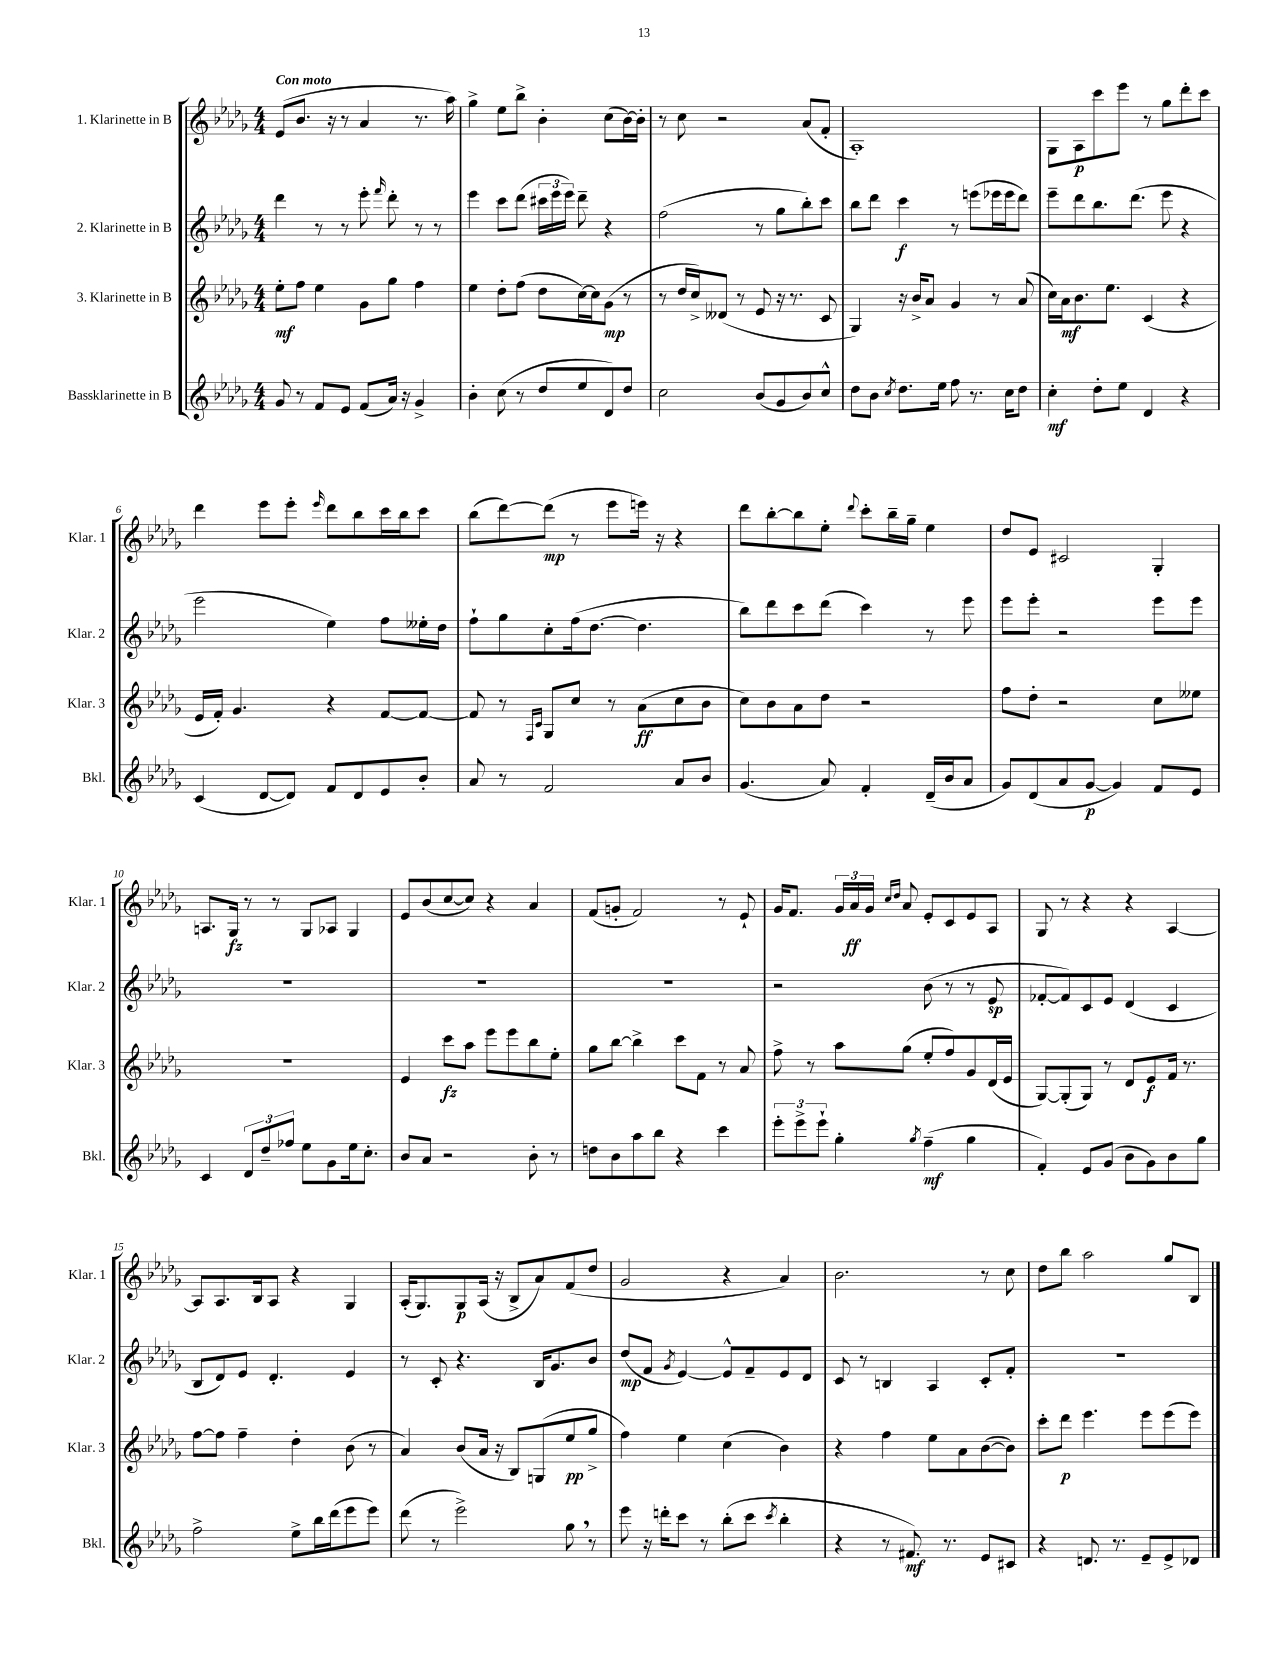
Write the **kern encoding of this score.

**kern	**dynam	**kern	**dynam	**kern	**dynam	**kern	**dynam
*part4	*part4	*part3	*part3	*part2	*part2	*part1	*part1
*staff4	*staff4	*staff3	*staff3	*staff2	*staff2	*staff1	*staff1
*I"Bassklarinette in B	*	*I"3. Klarinette in B	*	*I"2. Klarinette in B	*	*I"1. Klarinette in B	*
*I'Bkl.	*	*I'Klar. 3	*	*I'Klar. 2	*	*I'Klar. 1	*
*clefG2	*	*clefG2	*	*clefG2	*	*clefG2	*
*k[b-e-a-d-g-]	*	*k[b-e-a-d-g-]	*	*k[b-e-a-d-g-]	*	*k[b-e-a-d-g-]	*
*M4/4	*	*M4/4	*	*M4/4	*	*M4/4	*
=1	=1	=1	=1	=1	=1	=1	=1
!	!	!	!	!	!	!LO:TX:a:B:t=Con moto	!
8g-/	.	8ee-'\L	mf	4ddd-\	.	(8e-/L	.
8r	.	8ff\J	.	.	.	8.b-/J	.
8f/L	.	4ee-\	.	8r	.	.	.
.	.	.	.	.	.	16r	.
8e-/J	.	.	.	8r	.	8r	.
(8f/L	.	8g-\L	.	8eee-'\	.	4a-/	.
.	.	.	.	16qqfff/	.	.	.
16a-/Jk)	.	8gg-\J	.	8ddd-'\	.	.	.
16r	.	.	.	.	.	.	.
4g-^/	.	4ff\	.	8r	.	8.r	.
.	.	.	.	8r	.	.	.
.	.	.	.	.	.	16aa-\)	.
=2	=2	=2	=2	=2	=2	=2	=2
4b-'\	.	4ee-\	.	4eee-\	.	4gg-^\	.
(8cc\	.	8dd-'\L	.	8ccc\L	.	8ee-\L	.
8r	.	(8ff\J	.	(8ddd-\J	.	8bb-^\J	.
8dd-/L	.	8dd-\L	.	24ccc#X\LL	.	4b-'\	.
.	.	.	.	24eee-\	.	.	.
.	.	.	.	24eee-\JJ)	.	.	.
8ee-/	.	[16cc\L)	.	8ddd-~\	.	.	.
.	.	16cc\J]	.	.	.	.	.
8d-/)	.	(8g-\J	mp	4r	.	(8cc\L	.
8dd-/J	.	8r	.	.	.	[16b-\L)	.
.	.	.	.	.	.	16b-'\JJ]	.
=3	=3	=3	=3	=3	=3	=3	=3
2cc\	.	8r	.	(2ff\	.	8r	.
.	.	16dd-/LL	.	.	.	8cc\	.
.	.	16cc^/J)	.	.	.	.	.
.	.	(8d--X/J	.	.	.	2r	.
.	.	8r	.	.	.	.	.
(8b-/L	.	8e-/	.	8r	.	.	.
8g-/	.	16r	.	8gg-\L	.	.	.
.	.	8.r	.	.	.	.	.
8b-/)	.	.	.	8bb-'\)	.	(8a-/L	.
8cc^^/J	.	8c/	.	8ccc\J	.	8f'/J	.
=4	=4	=4	=4	=4	=4	=4	=4
8dd-\L	.	4G-/)	.	8bb-\L	.	1A-')	.
8b-\J	.	.	.	8ddd-\J	.	.	.
8qcc/	.	.	.	.	.	.	.
8.dd-\L	.	16r	.	4ccc\	f	.	.
.	.	16b-^/KL	.	.	.	.	.
.	.	8a-/J	.	.	.	.	.
16ee-\Jk	.	.	.	.	.	.	.
8ff\	.	4g-/	.	8r	.	.	.
8.r	.	.	.	(8eeen\L	.	.	.
.	.	8r	.	16eee-X\L	.	.	.
16cc\KL	.	.	.	16eee-\J	.	.	.
8dd-\J	.	(8a-/	.	8ddd-\J)	.	.	.
=5	=5	=5	=5	=5	=5	=5	=5
4cc'\	mf	16cc\LL)	.	8eee-~\L	.	8G-\L	.
.	.	16a-\J	mf	.	.	.	.
.	.	8.b-\	.	8ddd-\	.	8A-\	p
8dd-'\L	.	.	.	8.bb-\	.	8ccc\	.
.	.	8.ee-\J	.	.	.	.	.
8ee-\J	.	.	.	.	.	8eee-\J	.
.	.	.	.	(8.ddd-\J	.	.	.
4d-/	.	(4c/	.	.	.	8r	.
.	.	.	.	8eee-\	.	8gg-\L	.
4r	.	4r	.	4r	.	8ddd-'\	.
.	.	.	.	.	.	8ccc\J	.
!!LO:LB:g=z
=6	=6	=6	=6	=6	=6	=6	=6
(4c/	.	16e-/LL	.	2eee-\	.	4ddd-\	.
.	.	16f'/JJ)	.	.	.	.	.
.	.	4.g-/	.	.	.	.	.
[8d-/L	.	.	.	.	.	8eee-\L	.
8d-/J])	.	.	.	.	.	8eee-'\J	.
.	.	.	.	.	.	16qqeee-/	.
8f/L	.	4r	.	4ee-\)	.	8ddd-\L	.
8d-/	.	.	.	.	.	8bb-\	.
8e-/	.	[8f/L	.	8ff\L	.	16ccc\L	.
.	.	.	.	.	.	16bb-\J	.
8b-'/J	.	8f/J_	.	16ee--X'\L	.	8ccc\J	.
.	.	.	.	16dd-\JJ	.	.	.
=7	=7	=7	=7	=7	=7	=7	=7
8a-/	.	8f/]	.	8ff`\L	.	(8bb-\L	.
8r	.	8r	.	8gg-\	.	[8ddd-\)	.
.	.	16qqF/LL	.	.	.	.	.
.	.	16qqc/JJ	.	.	.	.	.
2f/	.	8G-/L	.	8cc'\	.	(8ddd-\J]	mp
.	.	8cc/J	.	(16ff\k	.	8r	.
.	.	.	.	[8.dd-\J	.	.	.
.	.	8r	.	.	.	8eee-\L	.
.	.	(8a-\L	ff	4.dd-\]	.	16eeen\Jk)	.
.	.	.	.	.	.	16r	.
8a-/L	.	8cc\	.	.	.	4r	.
8b-/J	.	8b-\J	.	.	.	.	.
=8	=8	=8	=8	=8	=8	=8	=8
(4.g-/	.	8cc\L)	.	8bb-\L)	.	8ddd-\L	.
.	.	8b-\	.	8ddd-\	.	[8bb-'\	.
.	.	8a-\	.	8ccc\	.	8bb-\]	.
8a-/)	.	8dd-\J	.	(8ddd-\J	.	8ee-'\J	.
.	.	.	.	.	.	8qqddd-/	.
4f'/	.	2r	.	4ccc\)	.	8ccc'\L	.
.	.	.	.	.	.	16bb-~\L	.
.	.	.	.	.	.	16gg-~\JJ	.
(16d-~/LL	.	.	.	8r	.	4ee-\	.
16b-/J	.	.	.	.	.	.	.
8a-/J	.	.	.	8eee-\	.	.	.
=9	=9	=9	=9	=9	=9	=9	=9
8g-/L)	.	8ff\L	.	8eee-\L	.	8dd-/L	.
(8d-/	.	8dd-'\J	.	8eee-'\J	.	8e-/J	.
8a-/	.	2r	.	2r	.	2c#X/	.
[8g-/J	p	.	.	.	.	.	.
4g-/])	.	.	.	.	.	.	.
8f/L	.	8cc\L	.	8eee-\L	.	4G-'/	.
8e-/J	.	8ee--X\J	.	8eee-\J	.	.	.
!!LO:LB:g=z
=10	=10	=10	=10	=10	=10	=10	=10
4c/	.	1r	.	1r	.	8.An/L	.
.	.	.	.	.	.	16G-/Jk	fz
12d-/L	.	.	.	.	.	8r	.
12dd-~/	.	.	.	.	.	.	.
.	.	.	.	.	.	8r	.
12ff-X/J	.	.	.	.	.	.	.
8ee-\L	.	.	.	.	.	8G-/L	.
8g-\	.	.	.	.	.	8A-X/J	.
16ee-\k	.	.	.	.	.	4G-/	.
8.cc'\J	.	.	.	.	.	.	.
=11	=11	=11	=11	=11	=11	=11	=11
8b-/L	.	4e-/	.	1r	.	8e-/L	.
8a-/J	.	.	.	.	.	(8b-/	.
2r	.	8ccc\L	fz	.	.	[8cc/	.
.	.	8aa-\J	.	.	.	8cc/J])	.
.	.	8eee-\L	.	.	.	4r	.
.	.	8eee-\	.	.	.	.	.
8b-'\	.	8bb-\	.	.	.	4a-/	.
8r	.	8ee-'\J	.	.	.	.	.
=12	=12	=12	=12	=12	=12	=12	=12
8ddn\L	.	8gg-\L	.	1r	.	(8f/L	.
8b-\	.	[8bb-\J	.	.	.	8gn'/J	.
8aa-\	.	4bb-^\]	.	.	.	2f/)	.
8bb-\J	.	.	.	.	.	.	.
4r	.	8ccc\L	.	.	.	.	.
.	.	8f\J	.	.	.	.	.
4ccc\	.	8r	.	.	.	8r	.
.	.	8a-/	.	.	.	8e-`/	.
=13	=13	=13	=13	=13	=13	=13	=13
12eee-'\L	.	8ff^\	.	2r	.	16g-/KL	.
.	.	.	.	.	.	8.f/J	.
12eee-^\	.	.	.	.	.	.	.
.	.	8r	.	.	.	.	.
12eee-`\J	.	.	.	.	.	.	.
4gg-'\	.	8aa-\L	.	.	.	24g-/LL	.
.	.	.	.	.	.	24a-/	ff
.	.	.	.	.	.	24g-/JJ	.
.	.	.	.	.	.	16qqcc/LL	.
.	.	.	.	.	.	16qqdd-/JJ	.
.	.	(8gg-\J	.	.	.	8a-/	.
8qgg-/	.	.	.	.	.	.	.
(4ff~\	mf	8ee-'/L	.	(8b-\	.	8e-'/L	.
.	.	8ff/)	.	8r	.	8c/	.
4gg-\	.	8g-/	.	8r	.	8e-/	.
.	.	(16d-/L	.	8e-/	sp	8A-/J	.
.	.	16e-/JJ	.	.	.	.	.
=14	=14	=14	=14	=14	=14	=14	=14
4f'/)	.	[8G-/L)	.	[8f-X'/L	.	8G-/	.
.	.	(8G-'/]	.	8f-/])	.	8r	.
8e-/L	.	8G-/J)	.	8c/	.	4r	.
(8g-/J	.	8r	.	8e-/J	.	.	.
8b-\L	.	8d-/L	.	(4d-/	.	4r	.
8g-\)	.	8e-/	f	.	.	.	.
8b-\	.	16f/Jk	.	4c/	.	[4A-/	.
.	.	8.r	.	.	.	.	.
8gg-\J	.	.	.	.	.	.	.
!!LO:LB:g=z
=15	=15	=15	=15	=15	=15	=15	=15
2ff^\	.	[8ff\L	.	8B-/L	.	8A-/L]	.
.	.	8ff\J]	.	8d-/)	.	8.A-/	.
.	.	4ff~\	.	8e-/J	.	.	.
.	.	.	.	.	.	16B-/k	.
.	.	.	.	4.d-'/	.	8A-/J	.
8ee-^\L	.	4dd-'\	.	.	.	4r	.
16bb-\L	.	.	.	.	.	.	.
(16ddd-\J	.	.	.	.	.	.	.
8eee-\	.	(8b-\	.	4e-/	.	4G-/	.
8eee-\J)	.	8r	.	.	.	.	.
=16	=16	=16	=16	=16	=16	=16	=16
(8ddd-\	.	4a-/)	.	8r	.	(16A-'/KL	.
.	.	.	.	.	.	8.G-/)	.
8r	.	.	.	8c'/	.	.	.
2eee-^\)	.	(8b-/L	.	4.r	.	8G-/	p
.	.	16a-/Jk	.	.	.	(16A-/Jk	.
.	.	16r	.	.	.	16r	.
.	.	8B-/L)	.	.	.	8B-^/L	.
.	.	(8Gn/	.	16B-/KL	.	8a-/)	.
.	.	.	.	8.g-/	.	.	.
8gg-,\	.	8ee-/	pp	.	.	(8f/	.
8r	.	8gg-^/J	.	8b-/J	.	8dd-/J	.
=17	=17	=17	=17	=17	=17	=17	=17
8eee-\	.	4ff\)	.	(8dd-/L	mp	2g-/	.
16r	.	.	.	8f/J	.	.	.
16dddn'\KL	.	.	.	.	.	.	.
.	.	.	.	8qg-/	.	.	.
8ccc\J	.	4ee-\	.	[4e-/)	.	.	.
8r	.	.	.	.	.	.	.
(8bb-'\L	.	(4cc\	.	8e-^^/L]	.	4r	.
8ccc\J	.	.	.	8f~/	.	.	.
8qccc/	.	.	.	.	.	.	.
4bb-'\	.	4b-\)	.	8e-/	.	4a-/)	.
.	.	.	.	8d-/J	.	.	.
=18	=18	=18	=18	=18	=18	=18	=18
4r	.	4r	.	8c/	.	2.b-\	.
.	.	.	.	8r	.	.	.
8r	.	4ff\	.	4Bn/	.	.	.
8.f#X/)	mf	.	.	.	.	.	.
.	.	8ee-\L	.	4A-/	.	.	.
8.r	.	.	.	.	.	.	.
.	.	8a-\	.	.	.	.	.
8e-/L	.	([8b-\	.	8c'/L	.	8r	.
8c#X/J	.	8b-\J])	.	8f'/J	.	8cc\	.
=19	=19	=19	=19	=19	=19	=19	=19
4r	.	8ccc'\L	.	1r	.	8dd-\L	.
.	.	8ddd-\J	p	.	.	8bb-\J	.
8.dn/	.	4.eee-\	.	.	.	2aa-\	.
8.r	.	.	.	.	.	.	.
8e-~/L	.	8eee-\L	.	.	.	.	.
8e-^/	.	(8eee-\	.	.	.	8gg-/L	.
8d-X/J	.	8eee-\J)	.	.	.	8B-/J	.
==	==	==	==	==	==	==	==
*-	*-	*-	*-	*-	*-	*-	*-
